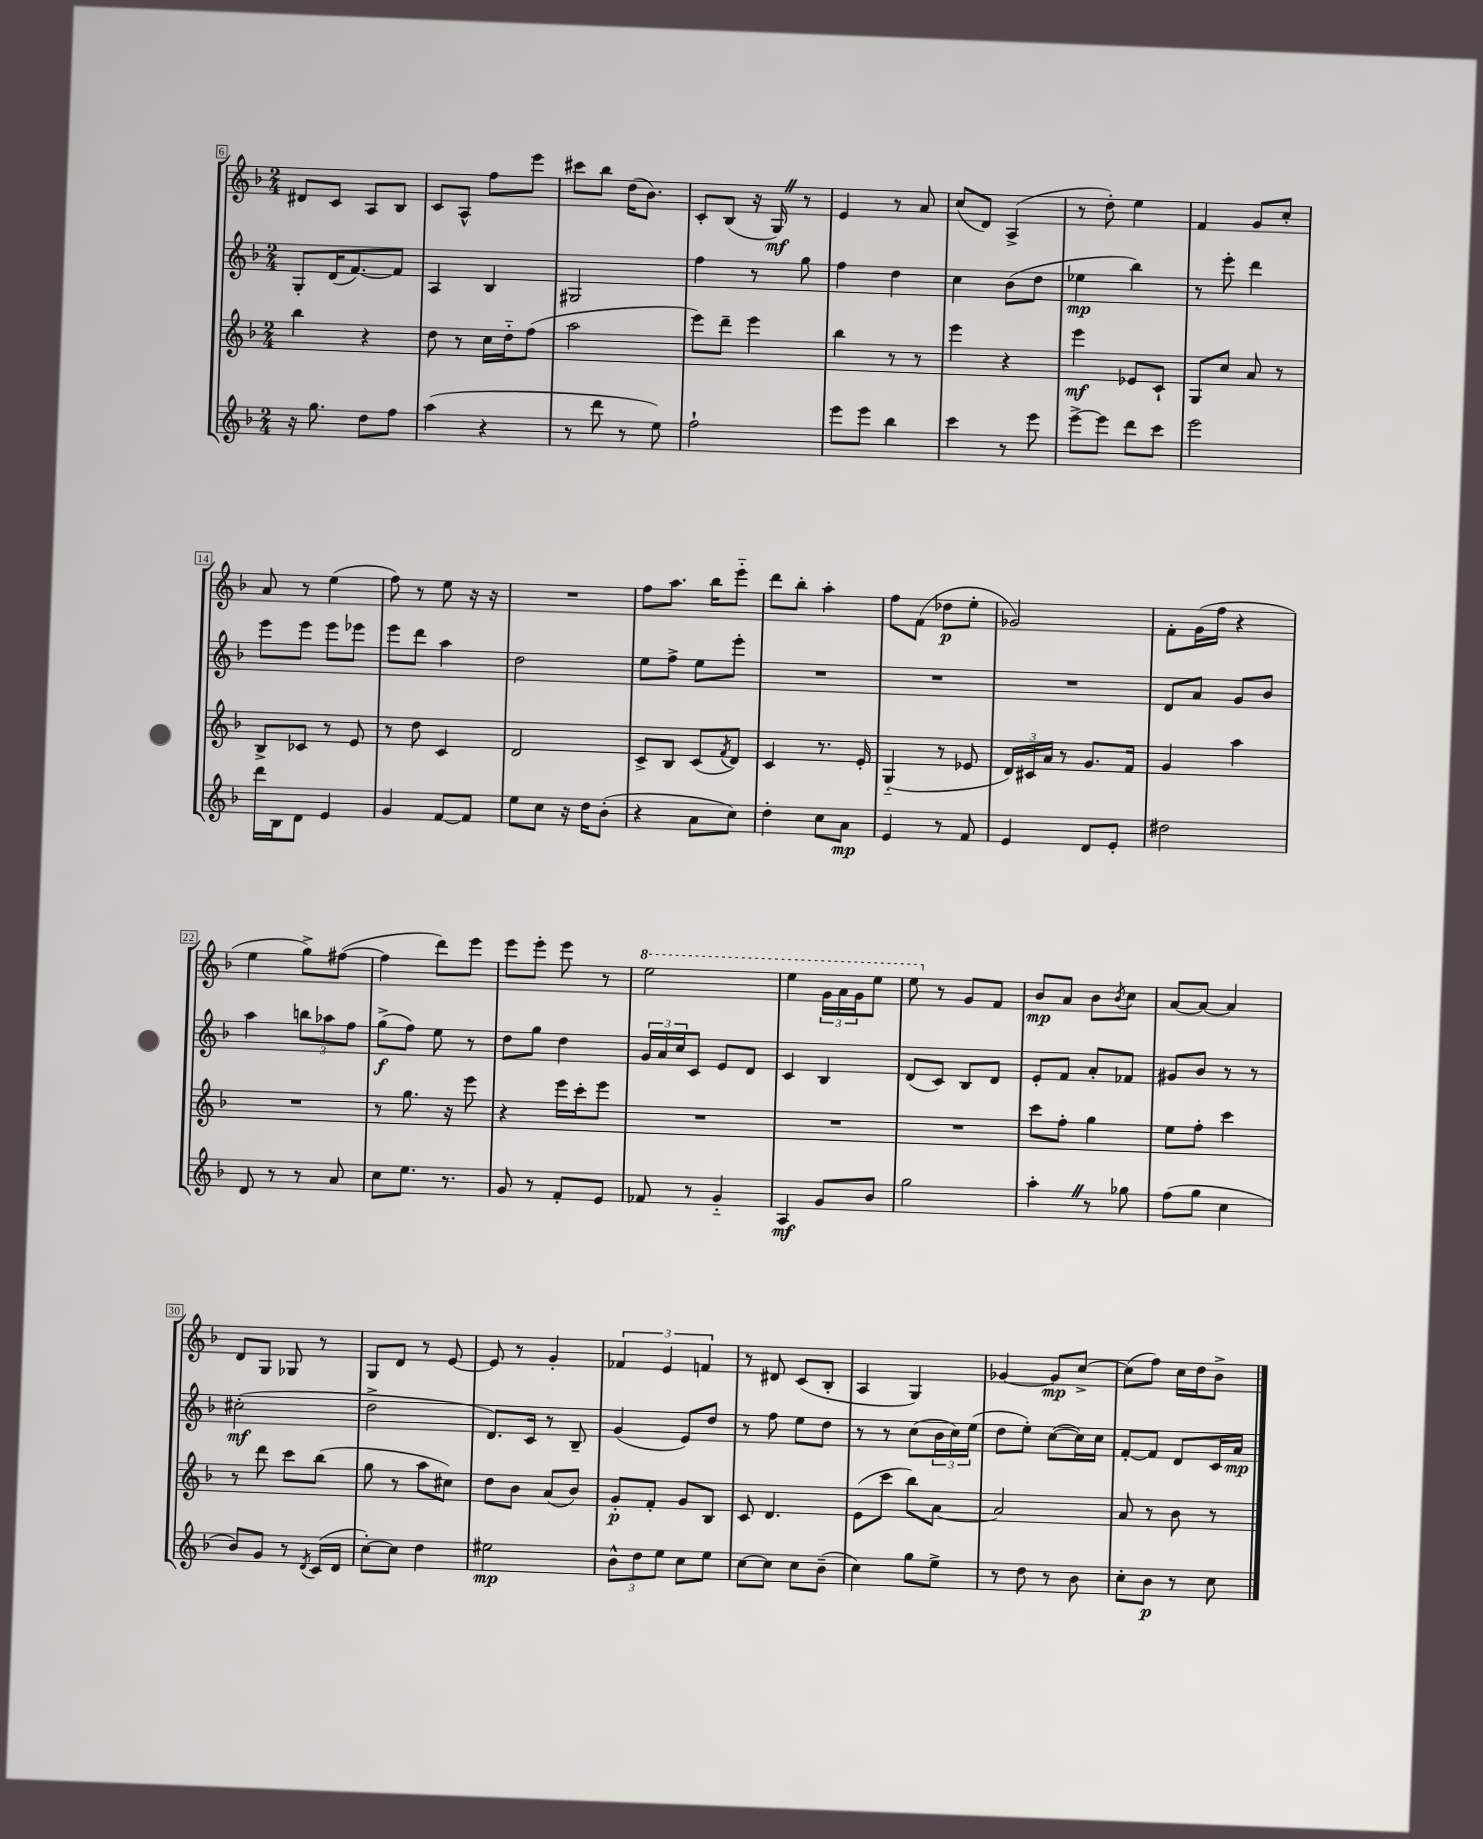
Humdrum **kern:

**kern	**dynam	**kern	**dynam	**kern	**dynam	**kern	**dynam
*part4	*part4	*part3	*part3	*part2	*part2	*part1	*part1
*staff4	*staff4	*staff3	*staff3	*staff2	*staff2	*staff1	*staff1
*clefG2	*	*clefG2	*	*clefG2	*	*clefG2	*
*k[b-]	*	*k[b-]	*	*k[b-]	*	*k[b-]	*
*M2/4	*	*M2/4	*	*M2/4	*	*M2/4	*
=6	=6	=6	=6	=6	=6	=6	=6
16r	.	4bb-\	.	8G'/L	.	8d#X/L	.
8.gg\	.	.	.	.	.	.	.
.	.	.	.	(16d/K	.	8c/J	.
.	.	.	.	[8.f/)	.	.	.
8dd\L	.	4r	.	.	.	8A/L	.
8ff\J	.	.	.	8f/J]	.	8B-/J	.
=7	=7	=7	=7	=7	=7	=7	=7
(4aa\	.	8dd\	.	4A/	.	8c/L	.
.	.	8r	.	.	.	8A^^/J	.
4r	.	16cc\LL	.	4B-/	.	8ff\L	.
.	.	16dd\J	.	.	.	.	.
.	.	(8ff\J	.	.	.	8eee\J	.
=8	=8	=8	=8	=8	=8	=8	=8
8r	.	2aa\	.	2G#X/	.	8ccc#X\L	.
8ddd\	.	.	.	.	.	8bb-\J	.
8r	.	.	.	.	.	(16dd\KL	.
.	.	.	.	.	.	8.b-\J)	.
8ee\)	.	.	.	.	.	.	.
=9	=9	=9	=9	=9	=9	=9	=9
2ff`\	.	8eee\L)	.	4ff\	.	8c'/L	.
.	.	8ddd~\J	.	.	.	(8B-/J	.
.	.	4eee\	.	8r	.	16r	.
.	.	.	.	.	.	16GZ/)	mf
.	.	.	.	8gg\	.	8r	.
=10	=10	=10	=10	=10	=10	=10	=10
8eee\L	.	4bb-\	.	4ff\	.	4e/	.
8eee\J	.	.	.	.	.	.	.
4bb-\	.	8r	.	4dd\	.	8r	.
.	.	8r	.	.	.	8a/	.
=11	=11	=11	=11	=11	=11	=11	=11
4ccc\	.	4eee\	.	4cc\	.	(8cc/L	.
.	.	.	.	.	.	8d/J)	.
8r	.	4r	.	(8b-\L	.	(4A^/	.
8eee\	.	.	.	8dd\J	.	.	.
=12	=12	=12	=12	=12	=12	=12	=12
[8eee^\L	.	4eee\	mf	4ee-X\	mp	8r	.
8eee\J]	.	.	.	.	.	8dd'\)	.
8ddd\L	.	8e-X/L	.	4bb-\)	.	4ee\	.
8ccc\J	.	8c`/J	.	.	.	.	.
=13	=13	=13	=13	=13	=13	=13	=13
2eee\	.	8G/L	.	8r	.	4f/	.
.	.	8cc/J	.	8eee'\	.	.	.
.	.	8a/	.	4ddd\	.	8g/L	.
.	.	8r	.	.	.	8cc'/J	.
!!LO:LB:g=z
=14	=14	=14	=14	=14	=14	=14	=14
16ddd\LL	.	8B-^/L	.	8eee\L	.	8a/	.
16B-\J	.	.	.	.	.	.	.
8d\J	.	8c-X/J	.	8eee\J	.	8r	.
4e/	.	8r	.	8eee\L	.	(4ee\	.
.	.	8e/	.	8eee-X\J	.	.	.
=15	=15	=15	=15	=15	=15	=15	=15
4g/	.	8r	.	8eee\L	.	8ff\)	.
.	.	8dd\	.	8ddd\J	.	8r	.
[8f/L	.	4c/	.	4aa\	.	8ee\	.
8f/J]	.	.	.	.	.	16r	.
.	.	.	.	.	.	16r	.
=16	=16	=16	=16	=16	=16	=16	=16
8ee\L	.	2d/	.	2dd\	.	2r	.
8cc\J	.	.	.	.	.	.	.
16r	.	.	.	.	.	.	.
16dd\KL	.	.	.	.	.	.	.
(8b-'\J	.	.	.	.	.	.	.
=17	=17	=17	=17	=17	=17	=17	=17
4r	.	8c^/L	.	8ee\L	.	8ff\L	.
.	.	8B-/J	.	8ff^\J	.	8.aa\J	.
8a\L	.	(8c/L	.	8ee\L	.	.	.
.	.	.	.	.	.	16bb-\KL	.
.	.	8qf/	.	.	.	.	.
8cc\J)	.	8d/J)	.	8eee'\J	.	8eee\J	.
=18	=18	=18	=18	=18	=18	=18	=18
4dd'\	.	4c/	.	2r	.	8ddd\L	.
.	.	.	.	.	.	8bb-'\J	.
8cc\L	.	8.r	.	.	.	4aa'\	.
8a\J	mp	.	.	.	.	.	.
.	.	16e'/	.	.	.	.	.
=19	=19	=19	=19	=19	=19	=19	=19
4e/	.	(4G/	.	2r	.	8ff\L	.
.	.	.	.	.	.	(8f\J	.
8r	.	8r	.	.	.	8dd-X\L	p
8f/	.	8e-X/	.	.	.	8ee'\J	.
=20	=20	=20	=20	=20	=20	=20	=20
4e/	.	24d/LL)	.	2r	.	2g-X/)	.
.	.	24c#X/	.	.	.	.	.
.	.	24a/JJ	.	.	.	.	.
.	.	8r	.	.	.	.	.
8d/L	.	8.g/L	.	.	.	.	.
8e'/J	.	.	.	.	.	.	.
.	.	16f/Jk	.	.	.	.	.
=21	=21	=21	=21	=21	=21	=21	=21
2dd#X\	.	4g/	.	8d/L	.	8f'\L	.
.	.	.	.	8a/J	.	(16g\L	.
.	.	.	.	.	.	16ff\JJ	.
.	.	4aa\	.	8g/L	.	4r	.
.	.	.	.	8b-/J	.	.	.
!!LO:LB:g=z
=22	=22	=22	=22	=22	=22	=22	=22
8d/	.	2r	.	4aa\	.	4ee\	.
8r	.	.	.	.	.	.	.
8r	.	.	.	12bbn\L	.	8gg^\L)	.
.	.	.	.	12aa-X\	.	.	.
8a/	.	.	.	.	.	([8ff#X\J	.
.	.	.	.	12ff\J	.	.	.
=23	=23	=23	=23	=23	=23	=23	=23
8cc\L	.	8r	.	(8gg^\L	f	4ff#\]	.
8.ee\J	.	8.gg\	.	8ff\J)	.	.	.
.	.	.	.	8ee\	.	8ddd\L)	.
8.r	.	16r	.	.	.	.	.
.	.	8eee\	.	8r	.	8eee\J	.
=24	=24	=24	=24	=24	=24	=24	=24
8g/	.	4r	.	8dd\L	.	8eee\L	.
8r	.	.	.	8gg\J	.	8eee'\J	.
8f'/L	.	16eee\LL	.	4dd\	.	8eee\	.
.	.	16ccc'\J	.	.	.	.	.
8e/J	.	8eee\J	.	.	.	8r	.
=25	=25	=25	=25	=25	=25	=25	=25
*	*	*	*	*	*	*8va	*
8f-X/	.	2r	.	24g/LL	.	2eee\	.
.	.	.	.	24a/	.	.	.
.	.	.	.	24cc/J	.	.	.
8r	.	.	.	8c/J	.	.	.
4g/	.	.	.	8e/L	.	.	.
.	.	.	.	8d/J	.	.	.
=26	=26	=26	=26	=26	=26	=26	=26
4A/	mf	2r	.	4c/	.	4eee\	.
8g/L	.	.	.	4B-/	.	24gg\LL	.
.	.	.	.	.	.	24aa\	.
.	.	.	.	.	.	24gg\J	.
8b-/J	.	.	.	.	.	8eee\J	.
=27	=27	=27	=27	=27	=27	=27	=27
2gg\	.	2r	.	(8d/L	.	8eee\	.
*	*	*	*	*	*	*X8va	*
.	.	.	.	8c/J)	.	8r	.
.	.	.	.	8B-/L	.	8g/L	.
.	.	.	.	8d/J	.	8f/J	.
=28	=28	=28	=28	=28	=28	=28	=28
4aa'Z\	.	8ccc\L	.	8e'/L	.	8b-/L	mp
.	.	8ff'\J	.	8f/J	.	8a/J	.
8r	.	4gg\	.	8a'/L	.	8b-\L	.
.	.	.	.	.	.	8qb-/	.
8gg-X\	.	.	.	8f-X/J	.	8cc\J	.
=29	=29	=29	=29	=29	=29	=29	=29
(8ff\L	.	8ee\L	.	8g#X/L	.	[8a/L	.
8gg\J	.	8ff'\J	.	8b-/J	.	8a/J_	.
4cc\	.	4ccc\	.	8r	.	4a/]	.
.	.	.	.	8r	.	.	.
!!LO:LB:g=z
=30	=30	=30	=30	=30	=30	=30	=30
8b-/L)	.	8r	.	(2cc#X'\	mf	8d/L	.
8g/J	.	8ddd\	.	.	.	8G/J	.
8r	.	8ccc\L	.	.	.	8G-X/	.
8qd/	.	.	.	.	.	.	.
(16c/LL	.	(8bb-\J	.	.	.	8r	.
16d/JJ	.	.	.	.	.	.	.
=31	=31	=31	=31	=31	=31	=31	=31
[8cc'\L)	.	8gg\	.	2dd^\	.	8G/L	.
8cc\J]	.	8r	.	.	.	8d/J	.
4dd\	.	8aa\L	.	.	.	8r	.
.	.	8cc#X\J)	.	.	.	[8e/	.
=32	=32	=32	=32	=32	=32	=32	=32
2ee#X\	mp	8dd\L	.	8.d/L)	.	8e/]	.
.	.	8b-\J	.	.	.	8r	.
.	.	.	.	16c/Jk	.	.	.
.	.	(8a/L	.	8r	.	4g'/	.
.	.	8b-/J)	.	8B-~/	.	.	.
=33	=33	=33	=33	=33	=33	=33	=33
12b-^^\L	.	8g'/L	p	(4g/	.	6f-X/	.
12dd\	.	.	.	.	.	.	.
.	.	8f'/J	.	.	.	.	.
12ee\J	.	.	.	.	.	6e/	.
8cc\L	.	8g/L	.	8e/L)	.	.	.
.	.	.	.	.	.	6fn/	.
8ee\J	.	8B-/J	.	8dd/J	.	.	.
=34	=34	=34	=34	=34	=34	=34	=34
[8cc\L	.	8c/	.	8r	.	8r	.
8cc\J]	.	4.d/	.	8ff\	.	8d#X/	.
8cc\L	.	.	.	8ee\L	.	(8c/L	.
(8b-~\J	.	.	.	8dd\J	.	8B-'/J	.
=35	=35	=35	=35	=35	=35	=35	=35
4cc\)	.	(8e\L	.	8r	.	4A/	.
.	.	8ccc\J	.	8r	.	.	.
8gg\L	.	8bb-\L)	.	(8cc\L	.	4G/)	.
8ee^\J	.	[8a\J	.	24b-\L	.	.	.
.	.	.	.	24cc\)	.	.	.
.	.	.	.	(24ee\JJ	.	.	.
=36	=36	=36	=36	=36	=36	=36	=36
8r	.	2a/]	.	8dd\L	.	[4g-X/	.
8dd\	.	.	.	8ee'\J)	.	.	.
8r	.	.	.	([8cc\L	.	8g-/L]	mp
8b-\	.	.	.	16cc\L])	.	[8cc^/J	.
.	.	.	.	16cc\JJ	.	.	.
=37	=37	=37	=37	=37	=37	=37	=37
8cc'\L	.	8a/	.	[8f'/L	.	(8cc\L]	.
8b-\J	p	8r	.	8f/J]	.	8ff\J)	.
8r	.	8b-\	.	8d/L	.	16cc\LL	.
.	.	.	.	.	.	16dd\J	.
8cc\	.	8r	.	16c/L	.	8b-^\J	.
.	.	.	.	16a/JJ	mp	.	.
==	==	==	==	==	==	==	==
*-	*-	*-	*-	*-	*-	*-	*-
